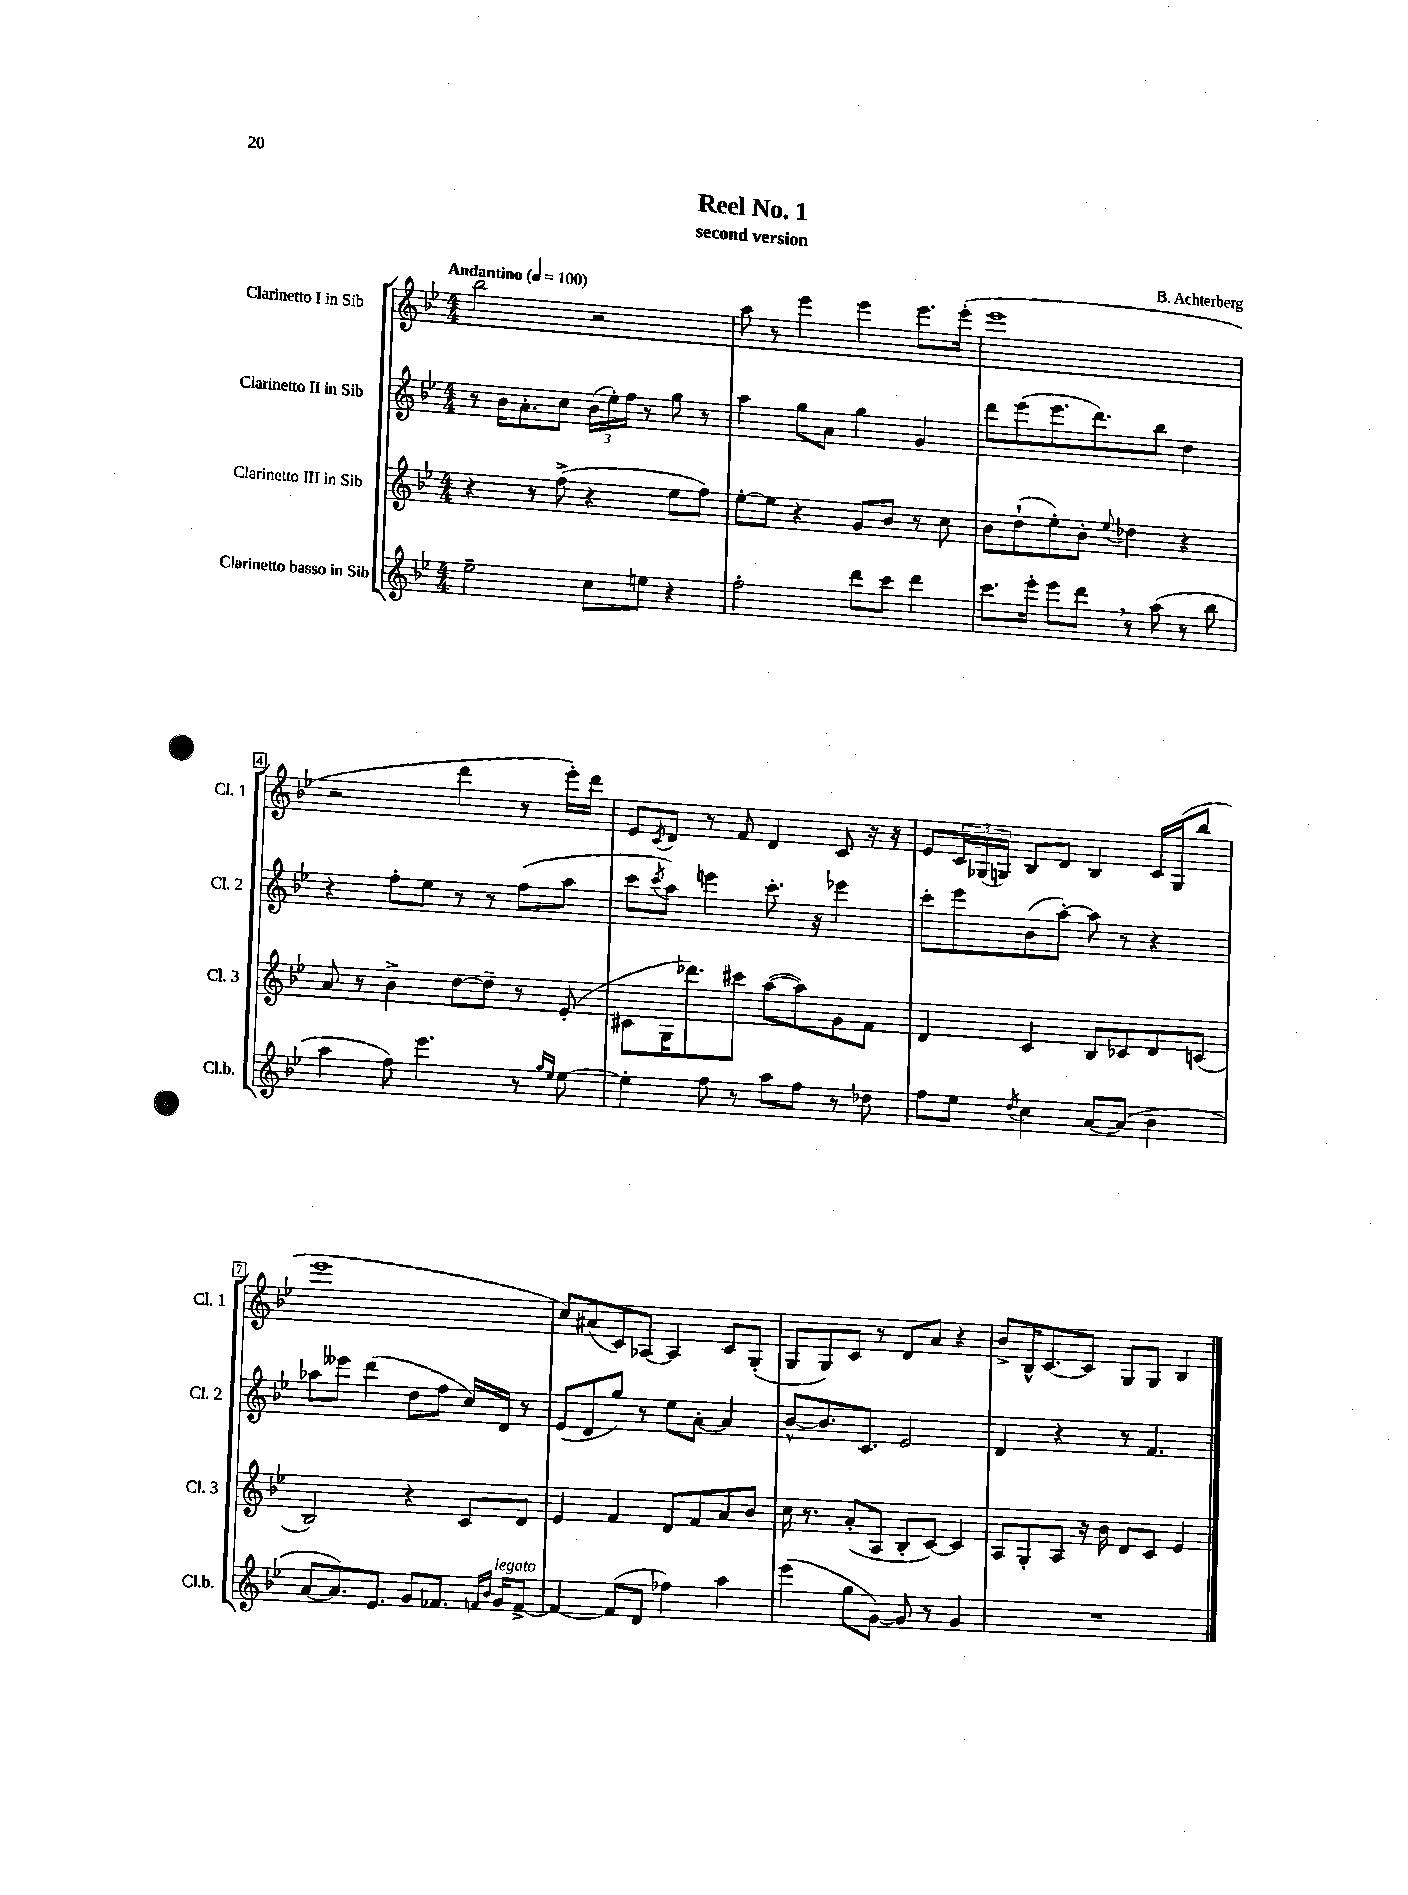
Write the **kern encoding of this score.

**kern	**kern	**kern	**kern
*staff4	*staff3	*staff2	*staff1
*clefG2	*clefG2	*clefG2	*clefG2
*k[b-e-]	*k[b-e-]	*k[b-e-]	*k[b-e-]
*M4/4	*M4/4	*M4/4	*M4/4
*MM100	*MM100	*MM100	*MM100
2ee-~	4r	8r	2bb-
.	.	16b-	.
.	.	8.a'	.
.	8r	.	.
.	(8ff^	8cc	.
8cc	4r	(24b-	2r
.	.	24ee-')	.
.	.	24ff	.
8ee	.	8r	.
4r	8ee-	8gg	.
.	8ff)	8r	.
=	=	=	=
2ff'	[8ee-'	4aa	8aa
.	8ee-]	.	8r
.	4r	8gg	4eee-
.	.	8a	.
8ddd	8g	4gg	4eee-
8ccc	8b-	.	.
4ddd	8r	4g	8.eee-
.	8cc	.	.
.	.	.	(16eee-'
=	=	=	=
8.ccc	8b-	8ddd	1eee-
.	(8dd`	(8eee-	.
16eee-'	.	.	.
8eee-	8ee-')	8.eee-	.
8ddd	8b-'	.	.
.	.	8.ddd)	.
.	8qqee-	.	.
8r	4dd-	.	.
(8aa	.	8bb-	.
8r	4r	4dd	.
8bb-	.	.	.
=	=	=	=
4aa	8a	4r	2r
.	8r	.	.
8ff)	4b-^	8ff'	.
4.eee-	.	8ee-	.
.	[8dd	8r	4ddd
.	8dd~]	8r	.
8r	8r	(8ff	8r
16qqgg	.	.	.
16qqee-	.	.	.
[8ee-	(8e-'	8aa	16eee-')
.	.	.	16ddd
=	=	=	=
4ee-']	8c#	8ccc	8e-
.	.	8qccc	8qc
.	16G	8aa)	8d
.	8.ddd-)	.	.
8ff	.	4eee	8r
8r	8ccc#	.	8f
8aa	([8aa	8.ccc'	4d
8ff	8aa])	.	.
.	.	16r	.
8r	8g	4eee-	8c
8dd-	8f	.	16r
.	.	.	16r
=	=	=	=
8ff	4d	8ccc'	8e-
8ee-	.	8eee-	24c
.	.	.	(24G-
.	.	.	24G)
8qdd	.	.	.
4cc	4c	(8b-	8B-
.	.	[8aa')	8d
[8a	8B-	8aa]	4B-
(8a]	8c-	8r	.
4b-	8d	4r	16c
.	.	.	(16G
.	(8c	.	8bb-
=	=	=	=
[8a	2B-)	8aa-	1eee-
8.a])	.	8eee--	.
.	.	(4ddd	.
8.e-	.	.	.
8g	4r	8dd	.
8.f-	.	8ff	.
.	8c	16cc)	.
16qqf	.	.	.
16qqb-	.	.	.
16g	.	16d	.
[8f^	8d	8r	.
=	=	=	=
4f_	4e-	(8e-	8cc)
.	.	8d	(8a#
(8f]	4f	8gg)	8c)
8d	.	8r	[8A-
4ff-)	8d	8ee-	4A-]
.	8f	[8a'	.
4aa	8a	4a]	8c
.	8b-	.	(8G'
=	=	=	=
(4eee-	16cc	[8b-^^	8G
.	8.r	.	.
.	.	8.b-]	8G)
8gg	(8a'	.	8c
.	.	8.c	.
[8g)	8A	.	8r
8g]	8B-'	2e-	8d
8r	[8c)	.	8a
4g	4c]	.	4r
=	=	=	=
1r	8A	4d	8b-^
.	8G'	.	16B-^^
.	.	.	[8.c
.	8A	4r	.
.	16r	.	8c]
.	16b-	.	.
.	8d	8r	8G
.	8c	4.f	8G
.	4e-	.	4B-
==	==	==	==
*-	*-	*-	*-
